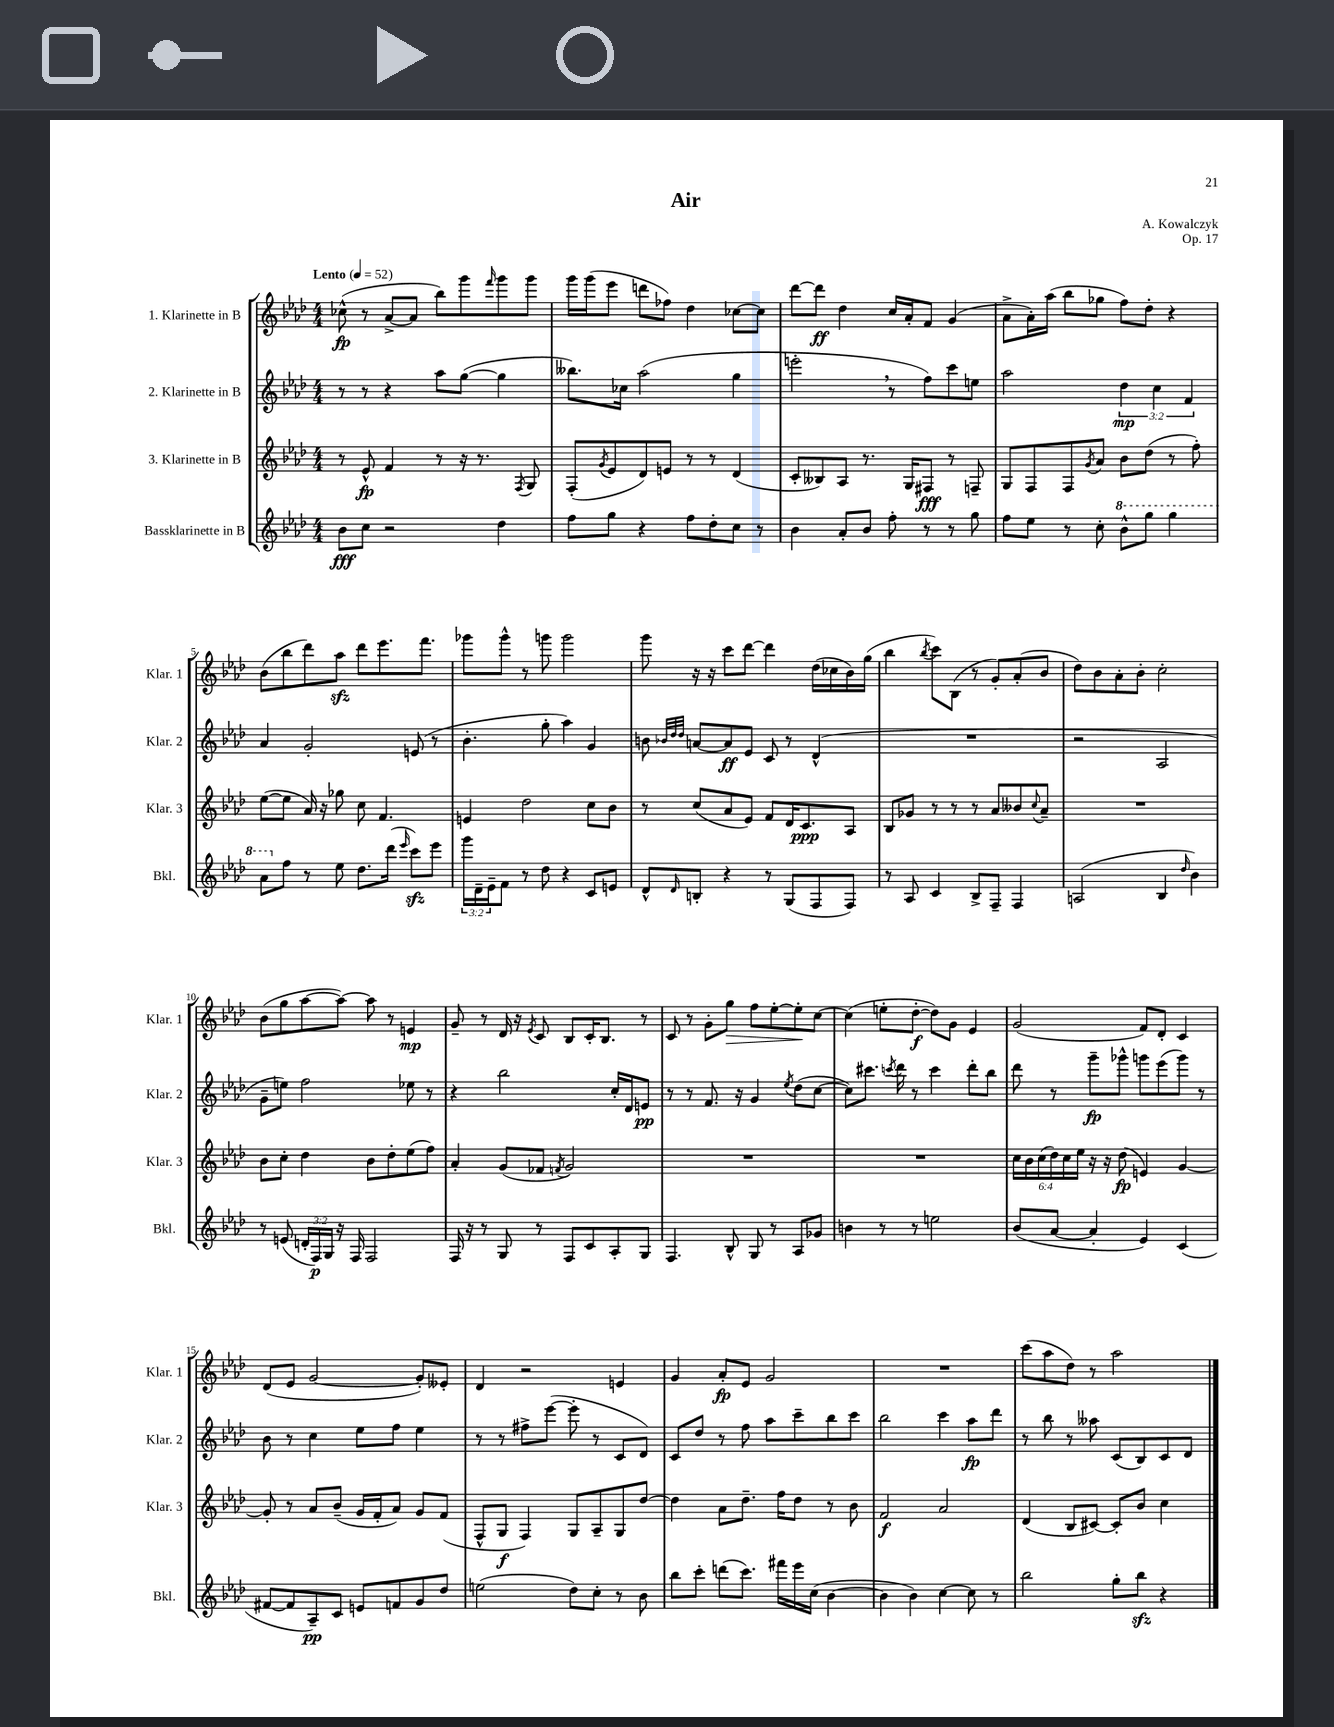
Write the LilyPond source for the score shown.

\header { title = "Air" composer = "A. Kowalczyk" opus = "Op. 17" }
<<
\new StaffGroup <<
\new Staff = "s0" \with { instrumentName = "1. Klarinette in B" shortInstrumentName = "Klar. 1" } {
    \clef treble \key aes \major \numericTimeSignature \time 4/4 \tempo "Lento" 4 = 52
    ces''8-^\fp( r8 aes'8~-> aes'8 bes''8) g'''8 \grace { f'''16 } g'''8 g'''8 |
    g'''16 g'''16( ees'''8 d'''8 fes''8) des''4 ces''8~ ces''8 |
    des'''8~ des'''8\ff des''4 c''16 aes'16-. f'8 g'4( |
    aes'8-> aes'16-.) aes''16( bes''8 ges''8 f''8) des''8-. r4 |
    bes'8( bes''8 des'''8) aes''8\sfz des'''8 ees'''8. f'''8. |
    ges'''8 ges'''8-^ r8 g'''8 g'''2 |
    g'''8 r16 r16 c'''8 des'''8~ des'''4 des''16( ces''16 bes'16) g''16( |
    bes''4 \acciaccatura { bes''8 } c'''8) bes8( r8 g'8-.) aes'8-.( bes'8 |
    des''8) bes'8 aes'8-. bes'8-. c''2-. |
    bes'8( g''8 aes''8~ aes''8~) aes''8 r8 e'4\mp |
    g'8-- r8 des'16 r16 \acciaccatura { ees'8 } c'8 bes8 c'16-. bes8. r8 |
    c'8 r8 g'8-. g''8\> f''8 ees''8~-. ees''8-.\! c''8~ |
    c''4( e''8-. des''8~-.\f des''8) g'8 ees'4 |
    g'2( f'8) des'8-. c'4 |
    des'8( ees'8 g'2~ g'8-.) eeses'8-. |
    des'4 r2 e'4 |
    g'4 aes'8-.\fp ees'8 g'2 |
    R1 |
    c'''8( aes''8 des''8) r8 aes''2 \bar "|." |
}
\new Staff = "s1" \with { instrumentName = "2. Klarinette in B" shortInstrumentName = "Klar. 2" } {
    \clef treble \key aes \major \numericTimeSignature \time 4/4 \override Staff.TupletNumber.text = #tuplet-number::calc-fraction-text
    r8 r8 r4 aes''8 g''8~( g''4 |
    beses''8.) ces''16 aes''2( g''4 |
    e'''2-. \breathe r8 f''8) c'''8 e''8 |
    aes''2 \tuplet 3/2 { des''4\mp c''4 f'4 } |
    aes'4 g'2-. e'8( r8 |
    bes'4.-. g''8-. aes''4) g'4 |
    b'8 \grace { bes'32 des''32 des''32 } a'8~ a'8\ff ees'8 c'8 r8 des'4-^( |
    R1 |
    r2 aes2 |
    g'8-- e''8) f''2 ees''8 r8 |
    r4 bes''2 c''16-. des'16 e'8\pp |
    r8 r8 f'8. r16 g'4 \acciaccatura { ees''8 } des''8( c''8~ |
    c''8) cis'''8. \acciaccatura { c'''8 } des'''16 r8 c'''4 des'''8-. bes''8 |
    des'''8 r8 g'''8--\fp ges'''8-^ g'''8 ees'''8( g'''8) r8 |
    bes'8 r8 c''4 ees''8 f''8 ees''4 |
    r8 r8 fis''8-> ees'''8~( ees'''8-. r8 c'8 des'8) |
    c'8 des''8 r8 f''8 aes''8 c'''8-- bes''8 c'''8 |
    bes''2 c'''4 aes''8\fp des'''8 |
    r8 bes''8 r8 aeses''8 c'8( bes8) c'8 des'8 \bar "|." |
}
\new Staff = "s2" \with { instrumentName = "3. Klarinette in B" shortInstrumentName = "Klar. 3" } {
    \clef treble \key aes \major \numericTimeSignature \time 4/4 \override Staff.TupletNumber.text = #tuplet-number::calc-fraction-text
    r8 ees'8-^\fp f'4 r8 r16 r8. \acciaccatura { f8 } g8 |
    f8-.( \acciaccatura { g'8 } ees'8 des'8) e'8 r8 r8 des'4( |
    c'8-. beses8) aes8 r8. g16 fis8\fff r8 f8-- |
    g8 f8 f8 \acciaccatura { g'8 } aes'8 bes'8 des''8( r8 f''8-.) |
    ees''8~( ees''8 aes'16) r16 ges''8 c''8 f'4. |
    e'4 des''2 c''8 bes'8 |
    r8 c''8( aes'8 ees'8) f'8 des'16 c'8.\ppp aes8 |
    bes8 ges'8 r8 r8 r8 aes'8 beses'8 \appoggiatura { c''8 } aes'8-- |
    R1 |
    bes'8 c''8-. des''4 bes'8 des''8-. ees''8( f''8) |
    aes'4-. g'8( fes'8 \acciaccatura { f'8 } g'2) |
    R1 |
    R1 |
    \tuplet 6/4 { c''16 bes'16 c''16( des''16) c''16 ees''16 } r16 r16 des''8\fp( e'4) g'4~ |
    g'8-. r8 aes'8 bes'8--( g'16 f'16-. aes'8) g'8 f'8( |
    f8-^ g8\f f4) g8 aes8-- g8 des''8~ |
    des''4 aes'8 des''8.-- f''16 des''8 r8 bes'8 |
    f'2\f aes'2 |
    des'4( bes8 cis'8~) cis'8-. bes'8 c''4 \bar "|." |
}
\new Staff = "s3" \with { instrumentName = "Bassklarinette in B" shortInstrumentName = "Bkl." } {
    \clef treble \key aes \major \numericTimeSignature \time 4/4 \override Staff.TupletNumber.text = #tuplet-number::calc-fraction-text
    bes'8\fff c''8 r2 des''4 |
    f''8 g''8 r4 f''8 des''8-. c''8 r8 |
    bes'4 aes'8-. bes'8 f''8-. r8 r8 g''8 |
    f''8 ees''8 r8 c''8-. \ottava #1 bes''8-^ g'''8 g'''4 |
    aes''8 \ottava #0 f''8 r8 ees''8 des''8. des'''16( \grace { ees'''16 } c'''8\sfz) ees'''8 |
    \tuplet 3/2 { g'''16 des'16-- ees'16-- } f'8 r8 des''8 r4 c'8 e'8 |
    des'8-^ \grace { des'16 } b8-. r4 r8 g8( f8 f8) |
    r8 aes8 c'4 bes8-> f8-- f4 |
    a2( bes4 \grace { des''16 } bes'4) |
    r8 e'8( \tuplet 3/2 { d'16-. f16\p) g16 } r16 f16 f2 |
    f16 r16 r8 g8 r8 f8 c'8 aes8-. g8 |
    f4. bes8-^ g8 r8 aes8 ges'8 |
    b'4 r8 r8 e''2 |
    bes'8( aes'8~ aes'4-. ees'4) c'4( |
    fis'8~ fis'8 aes8--\pp) c'8 e'8 f'8 g'8 des''8 |
    e''2( des''8) c''8-. r8 bes'8 |
    bes''8 c'''8-. d'''8( c'''8.) fis'''16 ees'''16 c''16( bes'4~ |
    bes'4 bes'4) c''4~ c''8 r8 |
    bes''2 g''8-. bes''8\sfz r4 \bar "|." |
}
>>
>>
